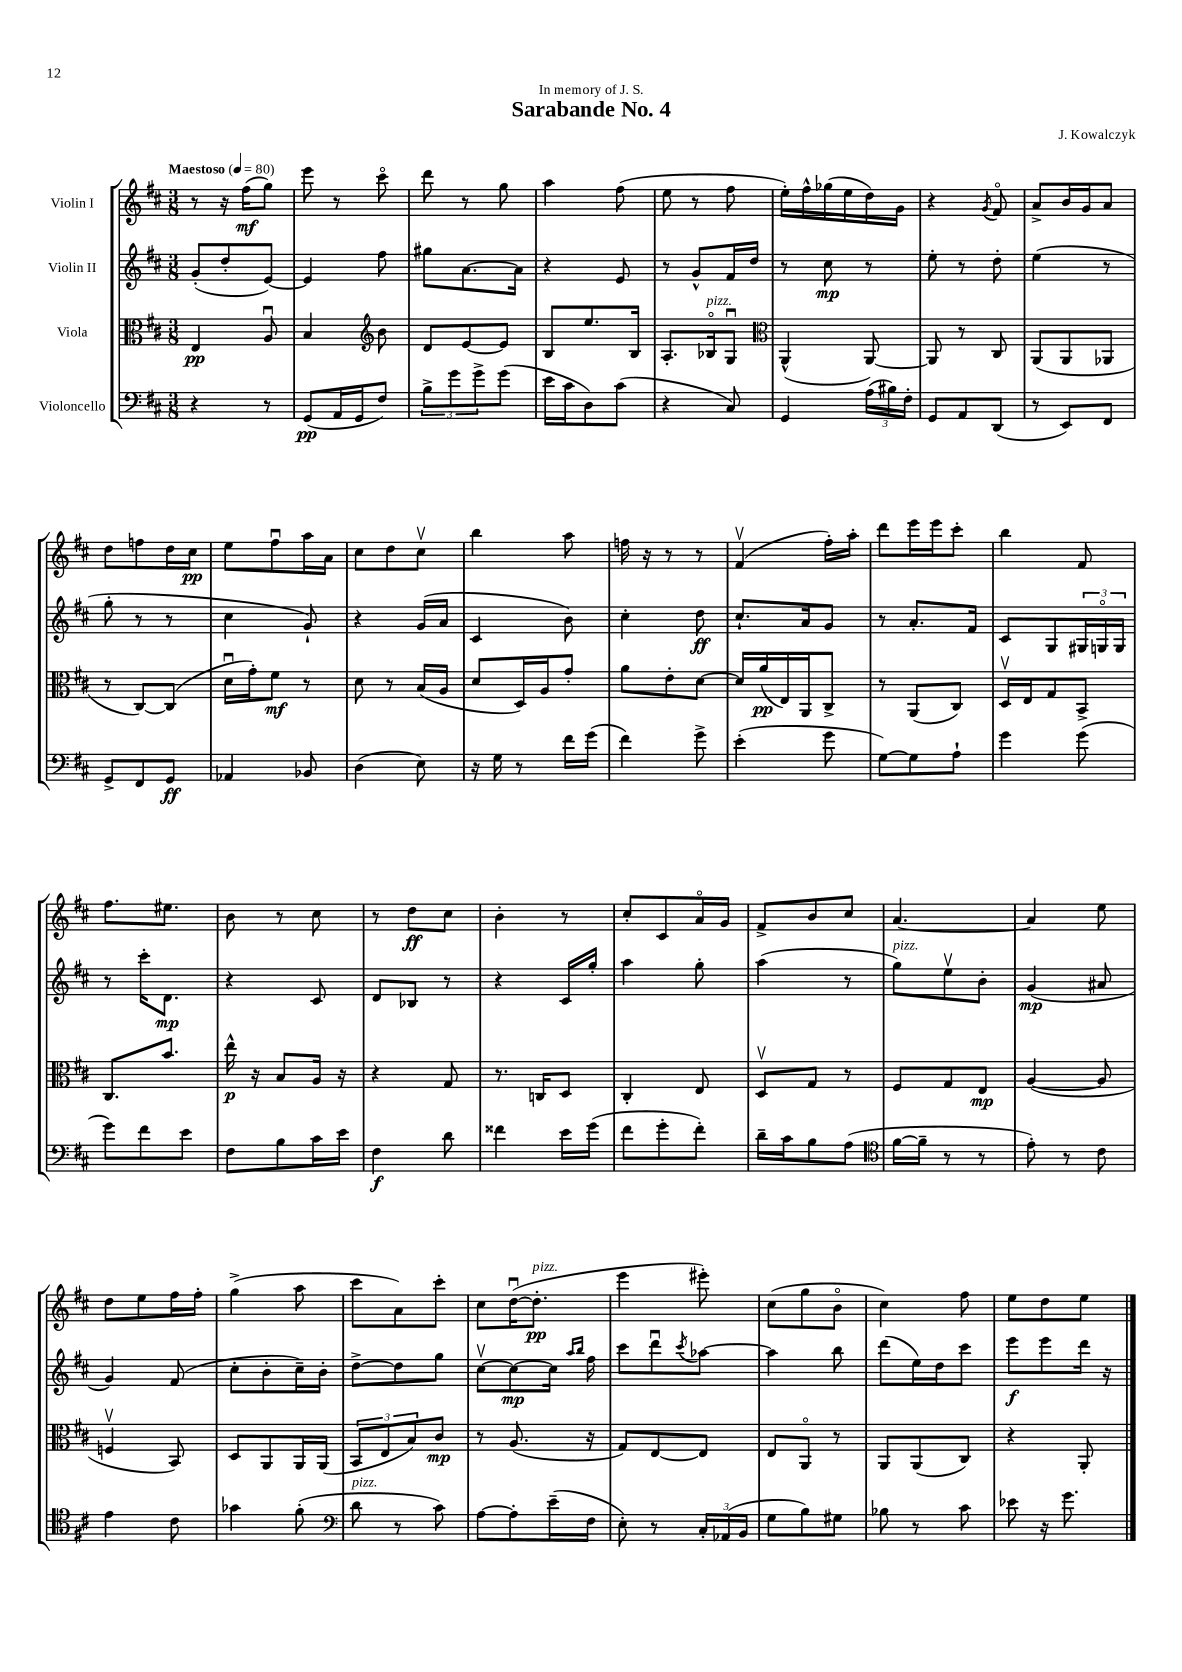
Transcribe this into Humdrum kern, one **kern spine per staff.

**kern	**kern	**kern	**kern
*staff4	*staff3	*staff2	*staff1
*clefF4	*clefC3	*clefG2	*clefG2
*k[f#c#]	*k[f#c#]	*k[f#c#]	*k[f#c#]
*M3/8	*M3/8	*M3/8	*M3/8
*MM80	*MM80	*MM80	*MM80
4r	4E/	(8g'/L	8r
.	.	8dd'/	16r
.	.	.	(16ff#\LK
8r	8Au/	[8e/J)	8gg\J)
=	=	=	=
(8GG/L	4B/	4e/]	8eee\
16AA/L	.	.	8r
16GG/J	.	.	.
*	*clefG2	*	*
8F#/J)	8b\	8ff#\	8ccc#o\
=	=	=	=
12B^\L	8d/L	8gg#\L	8ddd\
12g\	.	.	.
.	[8e/	[8.a\	8r
12g^\	.	.	.
(8g\J	8e/]J	.	8gg\
.	.	16a\]Jk	.
=	=	=	=
16e\LL	8B/L	4r	4aa\
16c#\J	.	.	.
8D\)	8.ee/	.	.
(8c#\J	.	8e/	(8ff#\
.	16B/Jk	.	.
=	=	=	=
4r	8.A'/L	8r	8ee\
.	.	8g^^/L	8r
.	16B-o/k	.	.
8C#/)	8Gu/J	16f#/L	8ff#\
.	.	16dd/JJ	.
=	=	=	=
*	*clefC3	*	*
4GG/	(4AA^^/	8r	16ee'\LL)
.	.	.	16ff#^^\
.	.	8cc#\	(16gg-\
.	.	.	16ee\
(24A\LL	[8AA/)	8r	16dd\)
24B#\)	.	.	.
.	.	.	16g\JJ
24F#'\JJ	.	.	.
=	=	=	=
8GG/L	8AA/]	8ee'\	4r
8AA/	8r	8r	.
.	.	.	8qg/
(8DD/J	8C#/	8dd'\	8f#o/
=	=	=	=
8r	(8AA/L	(4ee\	8a^/L
8EE/L)	8AA/	.	16b/L
.	.	.	16g/J
8FF#/J	8AA-/J	8r	8a/J
=	=	=	=
8GG^/L	8r	8gg'\	8dd\L
8FF#/	[8C#/L)	8r	8ff\
8GG/J	(8C#/]J	8r	16dd\L
.	.	.	16cc#\JJ
=	=	=	=
4AA-/	16du\LL	4cc#\	8ee\L
.	16g'\J)	.	.
.	8f#\J	.	8ff#u\
8BB-/	8r	8g`/)	16aa\L
.	.	.	16a\JJ
=	=	=	=
(4D\	8d\	4r	8cc#\L
.	8r	.	8dd\
8E\)	(16B/LL	(16g/LL	8cc#v\J
.	16A/JJ	16a/JJ	.
=	=	=	=
16r	8d/L	4c#/	4bb\
16G\	.	.	.
8r	16D/L)	.	.
.	16A/J	.	.
16f#\LL	8g'/J	8b\)	8aa\
(16g\JJ	.	.	.
=	=	=	=
4f#\)	8a\L	4cc#'\	16ff\
.	.	.	16r
.	8e'\	.	8r
8g^\	[8d\J	8dd\	8r
=	=	=	=
(4e'\	16d/]LL	8.cc#`/L	(4f#v/
.	(16a/	.	.
.	16E/)	.	.
.	16AA/J	16a/k	.
8g\	8C#^/J	8g/J	16ff#'\LL)
.	.	.	16aa'\JJ
=	=	=	=
[8G\L)	8r	8r	8ddd\L
8G\]	(8AA/L	8.a'/L	16eee\L
.	.	.	16eee\J
8A`\J	8C#/J)	.	8ccc#'\J
.	.	16f#/Jk	.
=	=	=	=
4g\	16Dv/LL	8c#/L	4bb\
.	16E/J	.	.
.	8G/	8G/	.
(8g\	8BB^/J	24G#/L	8f#/
.	.	24Go/	.
.	.	24G/JJ	.
=	=	=	=
8g\L)	8.C#/L	8r	8.ff#\L
8f#\	.	16ccc#'\LK	.
.	8.b/J	8.d\J	8.ee#\J
8e\J	.	.	.
=	=	=	=
8F#\L	16ee^^\	4r	8b\
.	16r	.	.
8B\	8B/L	.	8r
16c#\L	16A/Jk	8c#/	8cc#\
16e\JJ	16r	.	.
=	=	=	=
4F#\	4r	8d/L	8r
.	.	8B-/J	8dd\L
8d\	8G/	8r	8cc#\J
=	=	=	=
4f##\	8.r	4r	4b'\
.	16C/LK	.	.
16e\LL	8D/J	16c#/LL	8r
(16g\JJ	.	16gg'/JJ	.
=	=	=	=
8f#\L	4C#'/	4aa\	8cc#'/L
8g'\	.	.	8c#/
8f#'\J)	8E/	8gg'\	16ao/L
.	.	.	16g/JJ
=	=	=	=
16d~\LL	8Dv/L	(4aa\	8f#^/L
16c#\J	.	.	.
8B\	8G/J	.	8b/
(8A\J	8r	8r	8cc#/J
=	=	=	=
*clefC4	*	*	*
[16f#\LL	8F#/L	8gg\L)	[4.a/
16f#~\]JJ	.	.	.
8r	8G/	8eev\	.
8r	8E/J	8b'\J	.
=	=	=	=
8e'\)	([4A/	(4g/	4a/]
8r	.	.	.
8c#\	8A/]	8a#/	8ee\
=	=	=	=
4e\	4Fv/	4g/)	8dd\L
.	.	.	8ee\
8c#\	8BB/)	(8f#/	16ff#\L
.	.	.	16ff#'\JJ
=	=	=	=
4g-\	8D/L	8cc#'\L	(4gg^\
.	8AA/	8b'\	.
(8f#'\	16AA/L	16cc#~\L)	8aa\
.	(16AA/JJ	16b'\JJ	.
=	=	=	=
*clefF4	*	*	*
8d\	12BB/L	[8dd^\L	8ccc#\L
.	12E/	.	.
8r	.	8dd\]	8a\)
.	12B/)	.	.
8c#\)	8c#/J	8gg\J	8ccc#'\J
=	=	=	=
[8A\L	8r	[8cc#v\L	8cc#\L
8A'\]	(8.A/	8cc#\_	([16ddu\K
.	.	.	8.dd'\]J
(16e~\L	.	16cc#\]Jk	.
.	.	16qqaa/LL	.
.	.	16qqbb/JJ	.
16F#\JJ	16r	16ff#\	.
=	=	=	=
8E'\)	8G/L)	8ccc#\L	4eee\
8r	[8E/	8dddu\	.
.	.	8qccc#/	.
24C#'/LL	8E/]J	[8aa-\J	8eee#'\)
(24AA-/	.	.	.
24BB/JJ	.	.	.
=	=	=	=
8G\L	8E/L	4aa-\]	(8cc#\L
8B\)	8AAo/J	.	8gg\
8G#\J	8r	8bb\	8bo\J
=	=	=	=
8B-\	8AA/L	(8ddd\L	4cc#\)
8r	(8AA/	16ee\L)	.
.	.	16dd\J	.
8c#\	8C#/J)	8ccc#\J	8ff#\
=	=	=	=
8e-\	4r	8eee\L	8ee\L
16r	.	8eee\	8dd\
8.g\	.	.	.
.	8AA'/	16ddd\Jk	8ee\J
.	.	16r	.
==	==	==	==
*-	*-	*-	*-
